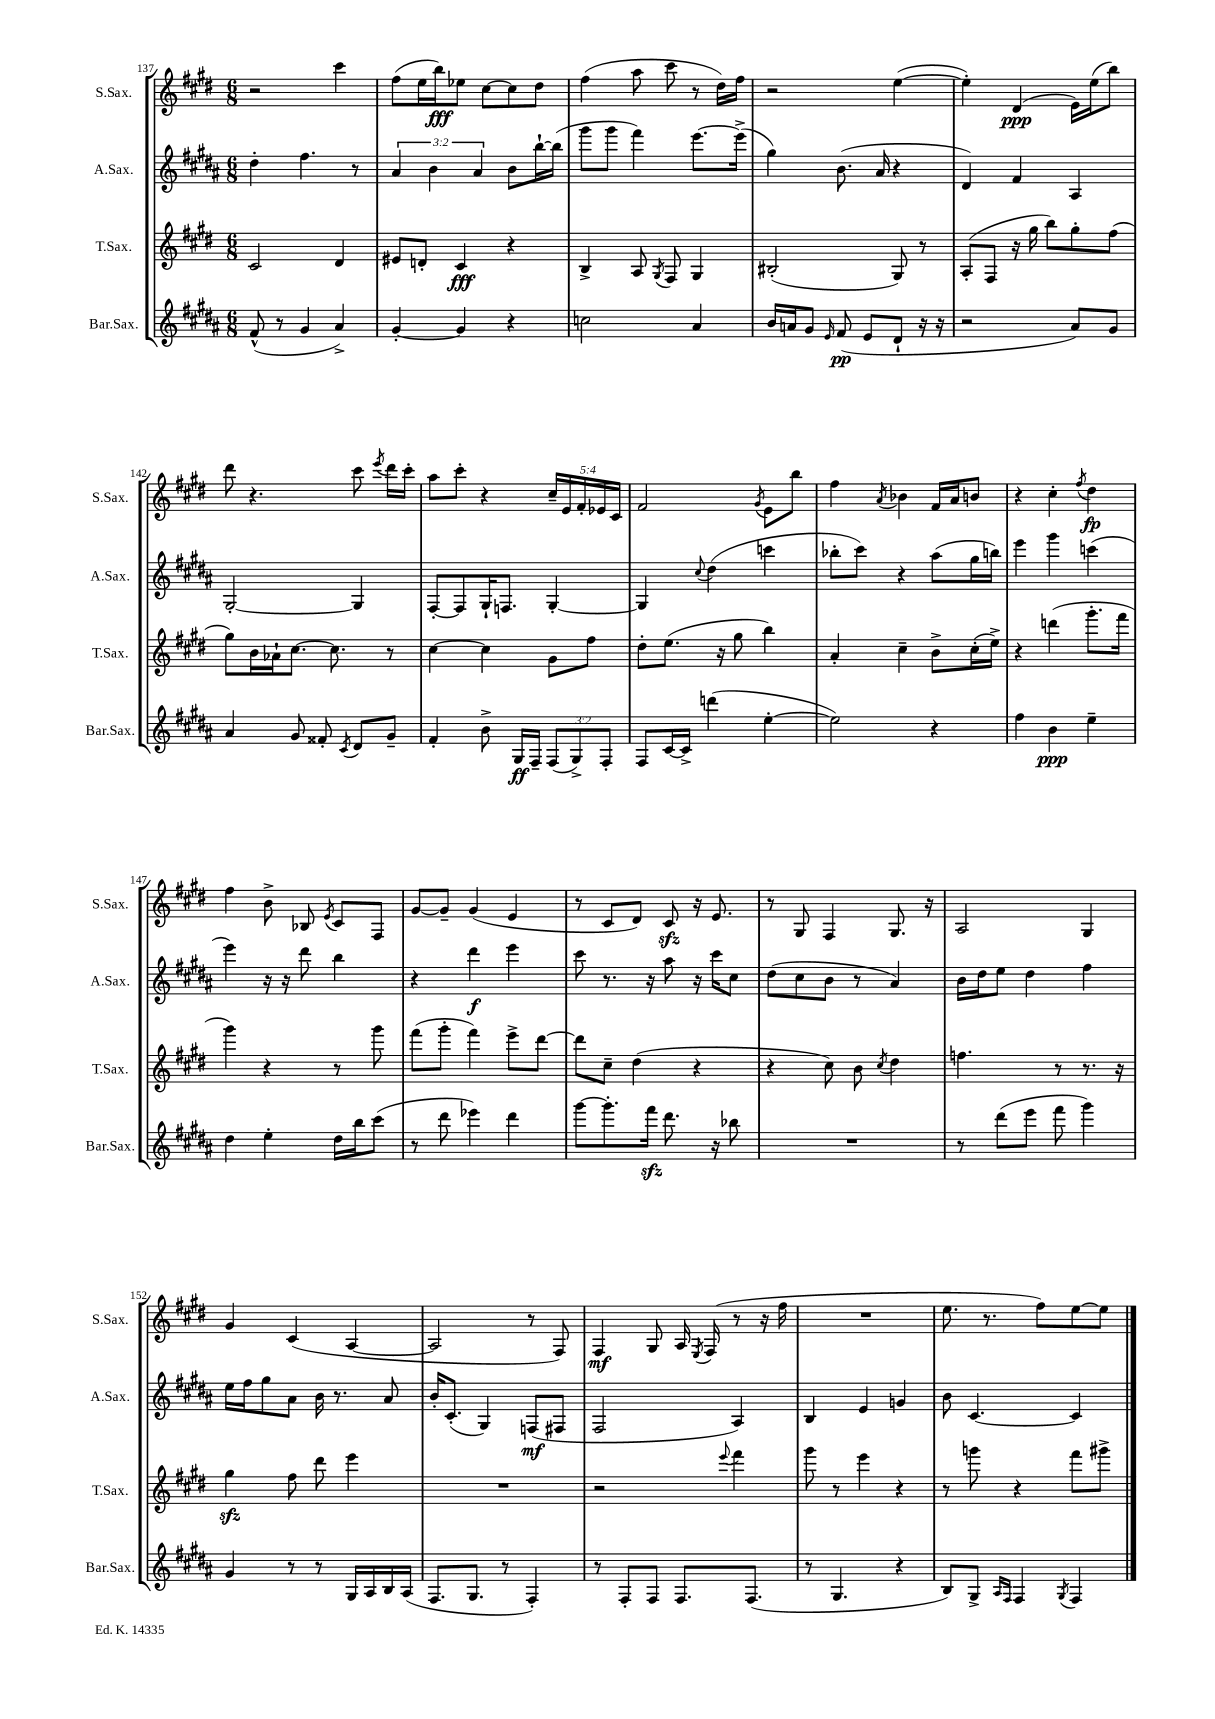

**kern	**kern	**kern	**kern
*staff4	*staff3	*staff2	*staff1
*clefG2	*clefG2	*clefG2	*clefG2
*k[f#c#g#d#a#]	*k[f#c#g#d#]	*k[f#c#g#d#a#]	*k[f#c#g#d#]
*M6/8	*M6/8	*M6/8	*M6/8
(8f#^^/	2c#/	4dd#'\	2r
8r	.	.	.
4g#/	.	4.ff#\	.
4a#^/)	4d#/	.	4ccc#\
.	.	8r	.
=	=	=	=
[4g#'/	8e#/L	6a#/	(8ff#\L
.	8d'/J	.	16ee\L
.	.	6b\	.
.	.	.	16bb\J)
4g#/]	4c#/	.	8ee-\J
.	.	6a#/	.
.	.	.	[8cc#\L
4r	4r	8b\L	8cc#\]
.	.	[16bb`\L	8dd#\J
.	.	(16bb\]JJ	.
=	=	=	=
2cc\	4B^/	8ggg#\L	(4ff#\
.	.	8ggg#\J	.
.	8A/	4fff#\)	8aa\
.	8qG#/	.	.
.	8F#/	.	8ccc#\
4a#/	4G#/	[8.eee\L	8r
.	.	.	16dd#\LL)
.	.	(16eee^\]Jk	16ff#\JJ
=	=	=	=
16b/LL	(2B#'/	4gg#\)	2r
16a/J	.	.	.
8g#/J	.	.	.
16qqe/	.	.	.
(8f#/	.	(8.b\	.
8e/L	.	.	.
.	.	16a#/	.
8d#`/J	8G#/)	4r	([4ee\
16r	8r	.	.
16r	.	.	.
=	=	=	=
2r	(8A'/L	4d#/)	4ee'\])
.	8F#/J	.	.
.	16r	4f#/	(4d#/
.	16gg#\	.	.
.	8bb\L)	.	.
8a#/L)	8gg#'\	4A#/	16e\LL)
.	.	.	(16ee\J
8g#/J	(8ff#\J	.	8bb\J)
=	=	=	=
4a#/	8gg#\L)	[2G#'/	8ddd#\
.	16b\L	.	4.r
.	16a-`\J	.	.
8g#/	[8.cc#\J	.	.
8f##'/	.	.	.
.	8.cc#\]	.	.
8qc#/	.	.	.
8d#/L	.	4G#/]	8ccc#\
.	.	.	8qeee/
8g#~/J	8r	.	16ddd#\LL
.	.	.	16ccc#'\JJ
=	=	=	=
4f#'/	[4cc#\	[8F#'/L	8aa\L
.	.	8F#/]	8ccc#'\J
8b^\	4cc#\]	16G#`/K	4r
.	.	8.F/J	.
16G#/LL	.	.	.
16F#~/JJ	.	.	.
(12F#/L	8g#\L	[4G#'/	20cc#~/LL
.	.	.	20e/
12G#^/)	.	.	.
.	.	.	20f#'/
.	8ff#\J	.	.
.	.	.	20e-/
12F#'/J	.	.	.
.	.	.	20c#/JJ
=	=	=	=
8F#/L	8dd#'\L	4G#/]	2f#/
[16c#/L	(8.ee\J	.	.
16c#^/]JJ	.	.	.
.	.	8qqcc#/	.
(4ddd\	.	(4dd#\	.
.	16r	.	.
.	8gg#\	.	.
.	.	.	8qg#/
[4ee'\	4bb\)	4ccc\	8e\L
.	.	.	8bb\J
=	=	=	=
2ee\])	4a'/	8bb-'\L	4ff#\
.	.	8ccc#\J)	.
.	.	.	8qa/
.	4cc#~\	4r	4b-\
4r	8b^\L	(8aa#\L	16f#/LL
.	.	.	16a/J
.	(16cc#'\L	16gg#\L	8b/J
.	16ee^\JJ)	16bb\JJ)	.
=	=	=	=
4ff#\	4r	4eee\	4r
4b\	(4ddd\	4ggg#\	4cc#'\
.	.	.	8qff#/
4ee~\	8.ggg#'\L	(4ccc\	4dd#\
.	16fff#\Jk	.	.
=	=	=	=
4dd#\	4ggg#\)	4eee\)	4ff#\
4ee'\	4r	16r	8b^\
.	.	16r	.
.	.	8ddd#\	8B-/
.	.	.	8qe/
16dd#\LL	8r	4bb\	8c#/L
16bb\J	.	.	.
(8ccc#\J	8ggg#\	.	8F#/J
=	=	=	=
8r	(8fff#\L	4r	[8g#/L
8ddd#\	8ggg#'\J	.	8g#~/]J
4eee-\)	4fff#\)	4ddd#\	(4g#/
4ddd#\	8eee^\L	4eee\	4e/
.	[8ddd#\J	.	.
=	=	=	=
[8ggg#\L	8ddd#\]L	8ccc#\	8r
8.ggg#'\]	8cc#~\J	8.r	8c#/L
.	(4dd#\	.	8d#/J)
16fff#\Jk	.	16r	.
8.ddd#\	.	8aa#\	8c#/
.	4r	16r	16r
16r	.	16ccc#\LK	8.e/
8bb-\	.	8cc#\J	.
=	=	=	=
2.r	4r	(8dd#\L	8r
.	.	8cc#\	8G#/
.	8cc#\)	8b\J	4F#/
.	8b\	8r	.
.	8qcc#/	.	.
.	4dd#\	4a#/)	8.G#/
.	.	.	16r
=	=	=	=
8r	4.ff\	16b\LL	2A/
.	.	16dd#\J	.
(8ddd#\L	.	8ee\J	.
8eee\J	.	4dd#\	.
8fff#\	8r	.	.
4ggg#\)	8.r	4ff#\	4G#/
.	16r	.	.
=	=	=	=
4g#/	4gg#\	16ee\LL	4g#/
.	.	16ff#\J	.
.	.	8gg#\	.
8r	8ff#\	8a#\J	(4c#/
8r	8ddd#\	16b\	.
.	.	8.r	.
16G#/LL	4eee\	.	[4A/
16A#/	.	.	.
16B/	.	8a#/	.
(16A#/JJ	.	.	.
=	=	=	=
8.F#/L	2.r	16b'/LK	2A/]
.	.	(8.c#'/J	.
8.G#/J	.	.	.
.	.	4G#/)	.
8r	.	.	.
4F#'/)	.	(8F/L	8r
.	.	8F#/J	8F#/)
=	=	=	=
8r	2r	2F#/	4F#/
8F#'/L	.	.	.
8F#/J	.	.	8G#/
8.F#/L	.	.	16A/
.	.	.	8qE/
.	.	.	(16F#/
.	8qqeee/	.	.
.	4fff#\	4A#/)	8r
(8.F#/J	.	.	.
.	.	.	16r
.	.	.	16ff#\
=	=	=	=
8r	8ggg#\	4B/	2.r
4.G#/	8r	.	.
.	4eee\	4e/	.
4r	4r	4g/	.
=	=	=	=
8B/L)	8r	8b\	8.ee\
8G#^/J	8ggg\	[4.c#/	.
.	.	.	8.r
16qqA#/LL	.	.	.
16qqF#/JJ	.	.	.
4F#/	4r	.	.
.	.	.	8ff#\L)
8qG#/	.	.	.
4F#/	8fff#\L	4c#/]	[8ee\
.	8ggg#^\J	.	8ee\]J
==	==	==	==
*-	*-	*-	*-
